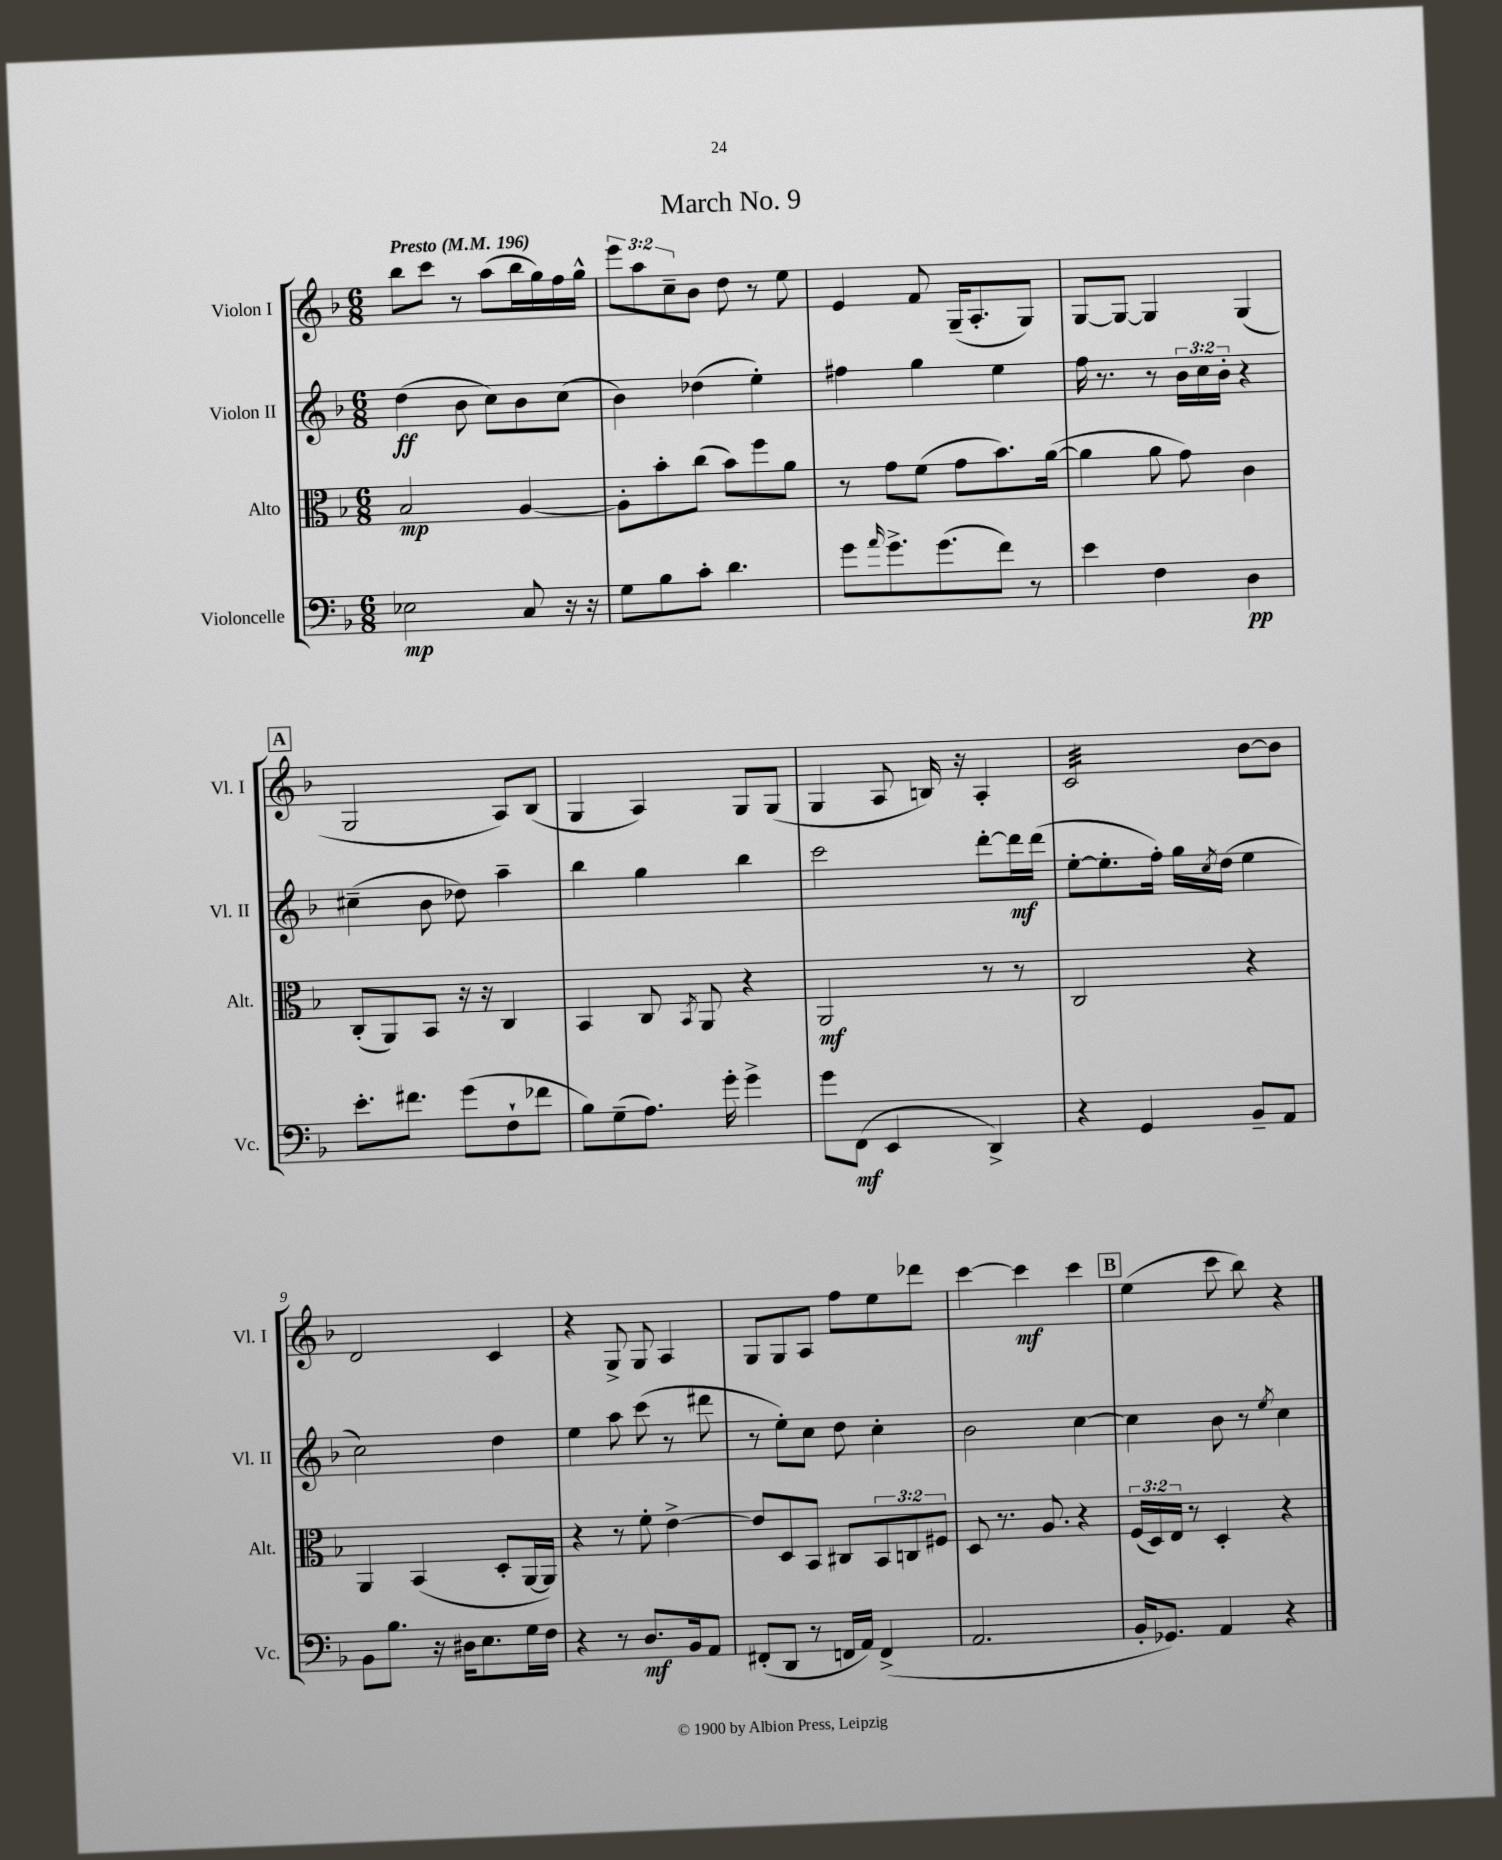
\header { title = "March No. 9" }
<<
\new StaffGroup <<
\new Staff = "s0" \with { instrumentName = "Violon I" shortInstrumentName = "Vl. I" } {
    \clef treble \key f \major \numericTimeSignature \time 6/8 \override Staff.TupletNumber.text = #tuplet-number::calc-fraction-text \tempo "Presto" 4 = 196
    bes''8 c'''8 r8 a''8( bes''16 g''16) f''16 g''16-^ |
    \tuplet 3/2 { e'''8 a''8 c''8-- } bes'8 d''8 r8 e''8 |
    e'4 f'8 g16--( a8.-. g8) |
    g8~ g8~ g4 g4( |
    \mark \markup { \box "A" } g2 a8) bes8( |
    g4 a4) g8 g8( |
    g4 a8 b16) r16 a4-. |
    c'2:32 bes'8~ bes'8 |
    d'2 c'4 |
    r4 g8-> g8 a4 |
    g8 g8 a8 f''8 e''8 des'''8 |
    c'''4~ c'''4\mf c'''4 |
    \mark \markup { \box "B" } e''4( c'''8 bes''8) r4 \bar "|." |
}
\new Staff = "s1" \with { instrumentName = "Violon II" shortInstrumentName = "Vl. II" } {
    \clef treble \key f \major \numericTimeSignature \time 6/8 \override Staff.TupletNumber.text = #tuplet-number::calc-fraction-text
    d''4\ff( bes'8 c''8) bes'8 c''8( |
    bes'4) des''4( e''4-.) |
    fis''4 g''4 e''4 |
    f''16 r8. r8 \tuplet 3/2 { bes'16 c''16 bes'16-. } r4 |
    \mark \markup { \box "A" } cis''4--( bes'8 des''8) a''4-- |
    bes''4 g''4 bes''4 |
    c'''2 d'''8~-. d'''16\mf d'''16( |
    e''8~-. e''8.-. f''16-.) g''16 \acciaccatura { c''8 } d''16( e''4 |
    c''2) d''4 |
    e''4 a''8 c'''8( r8 dis'''8 |
    r8 e''8-.) c''8 d''8 c''4-. |
    bes'2 c''4~ |
    \mark \markup { \box "B" } c''4 bes'8 r8 \acciaccatura { e''8 } c''4 \bar "|." |
}
\new Staff = "s2" \with { instrumentName = "Alto" shortInstrumentName = "Alt." } {
    \clef alto \key f \major \numericTimeSignature \time 6/8 \override Staff.TupletNumber.text = #tuplet-number::calc-fraction-text
    bes2\mp a4~ |
    a8-. bes'8-. c''8( bes'8) f''8 a'8 |
    r8 g'8 f'8( g'8 bes'8.) a'16~( |
    a'4 a'8 g'8) c'4 |
    \mark \markup { \box "A" } c8-.( a,8) bes,8 r16 r16 c4 |
    bes,4 c8 \acciaccatura { bes,8 } a,8 r4 |
    a,2\mf r8 r8 |
    c2 r4 |
    a,4 bes,4( d8-. a,16~ a,16) |
    r4 r8 f'8-. e'4~-> |
    e'8 d8 bes,8 cis8 \tuplet 3/2 { bes,8 c8 fis8 } |
    d8 r8. a8. r4 |
    \mark \markup { \box "B" } \tuplet 3/2 { f16( d16) e16 } r8 d4-. r4 \bar "|." |
}
\new Staff = "s3" \with { instrumentName = "Violoncelle" shortInstrumentName = "Vc." } {
    \clef bass \key f \major \numericTimeSignature \time 6/8
    ees2\mp c8 r16 r16 |
    g8 bes8 c'8-. d'4. |
    g'8 \grace { a'16 } g'8.-> g'8.( f'8) r8 |
    e'4 f4 d4\pp |
    \mark \markup { \box "A" } e'8.-. fis'8. g'8( f8-! fes'8 |
    bes8) g8--( a8.) g'16-. g'4-> |
    g'8 f,8\mf( e,4 d,4->) |
    r4 g,4 bes,8-- a,8 |
    bes,8 bes8. r16 dis16 e8. g16 f16 |
    r4 r8 d8.\mf bes,16 a,8 |
    fis,8-.( d,8 r8 f,16 a,16) f,4->( |
    a,2. |
    \mark \markup { \box "B" } bes,16-. ges,8.) a,4 r4 \bar "|." |
}
>>
>>
